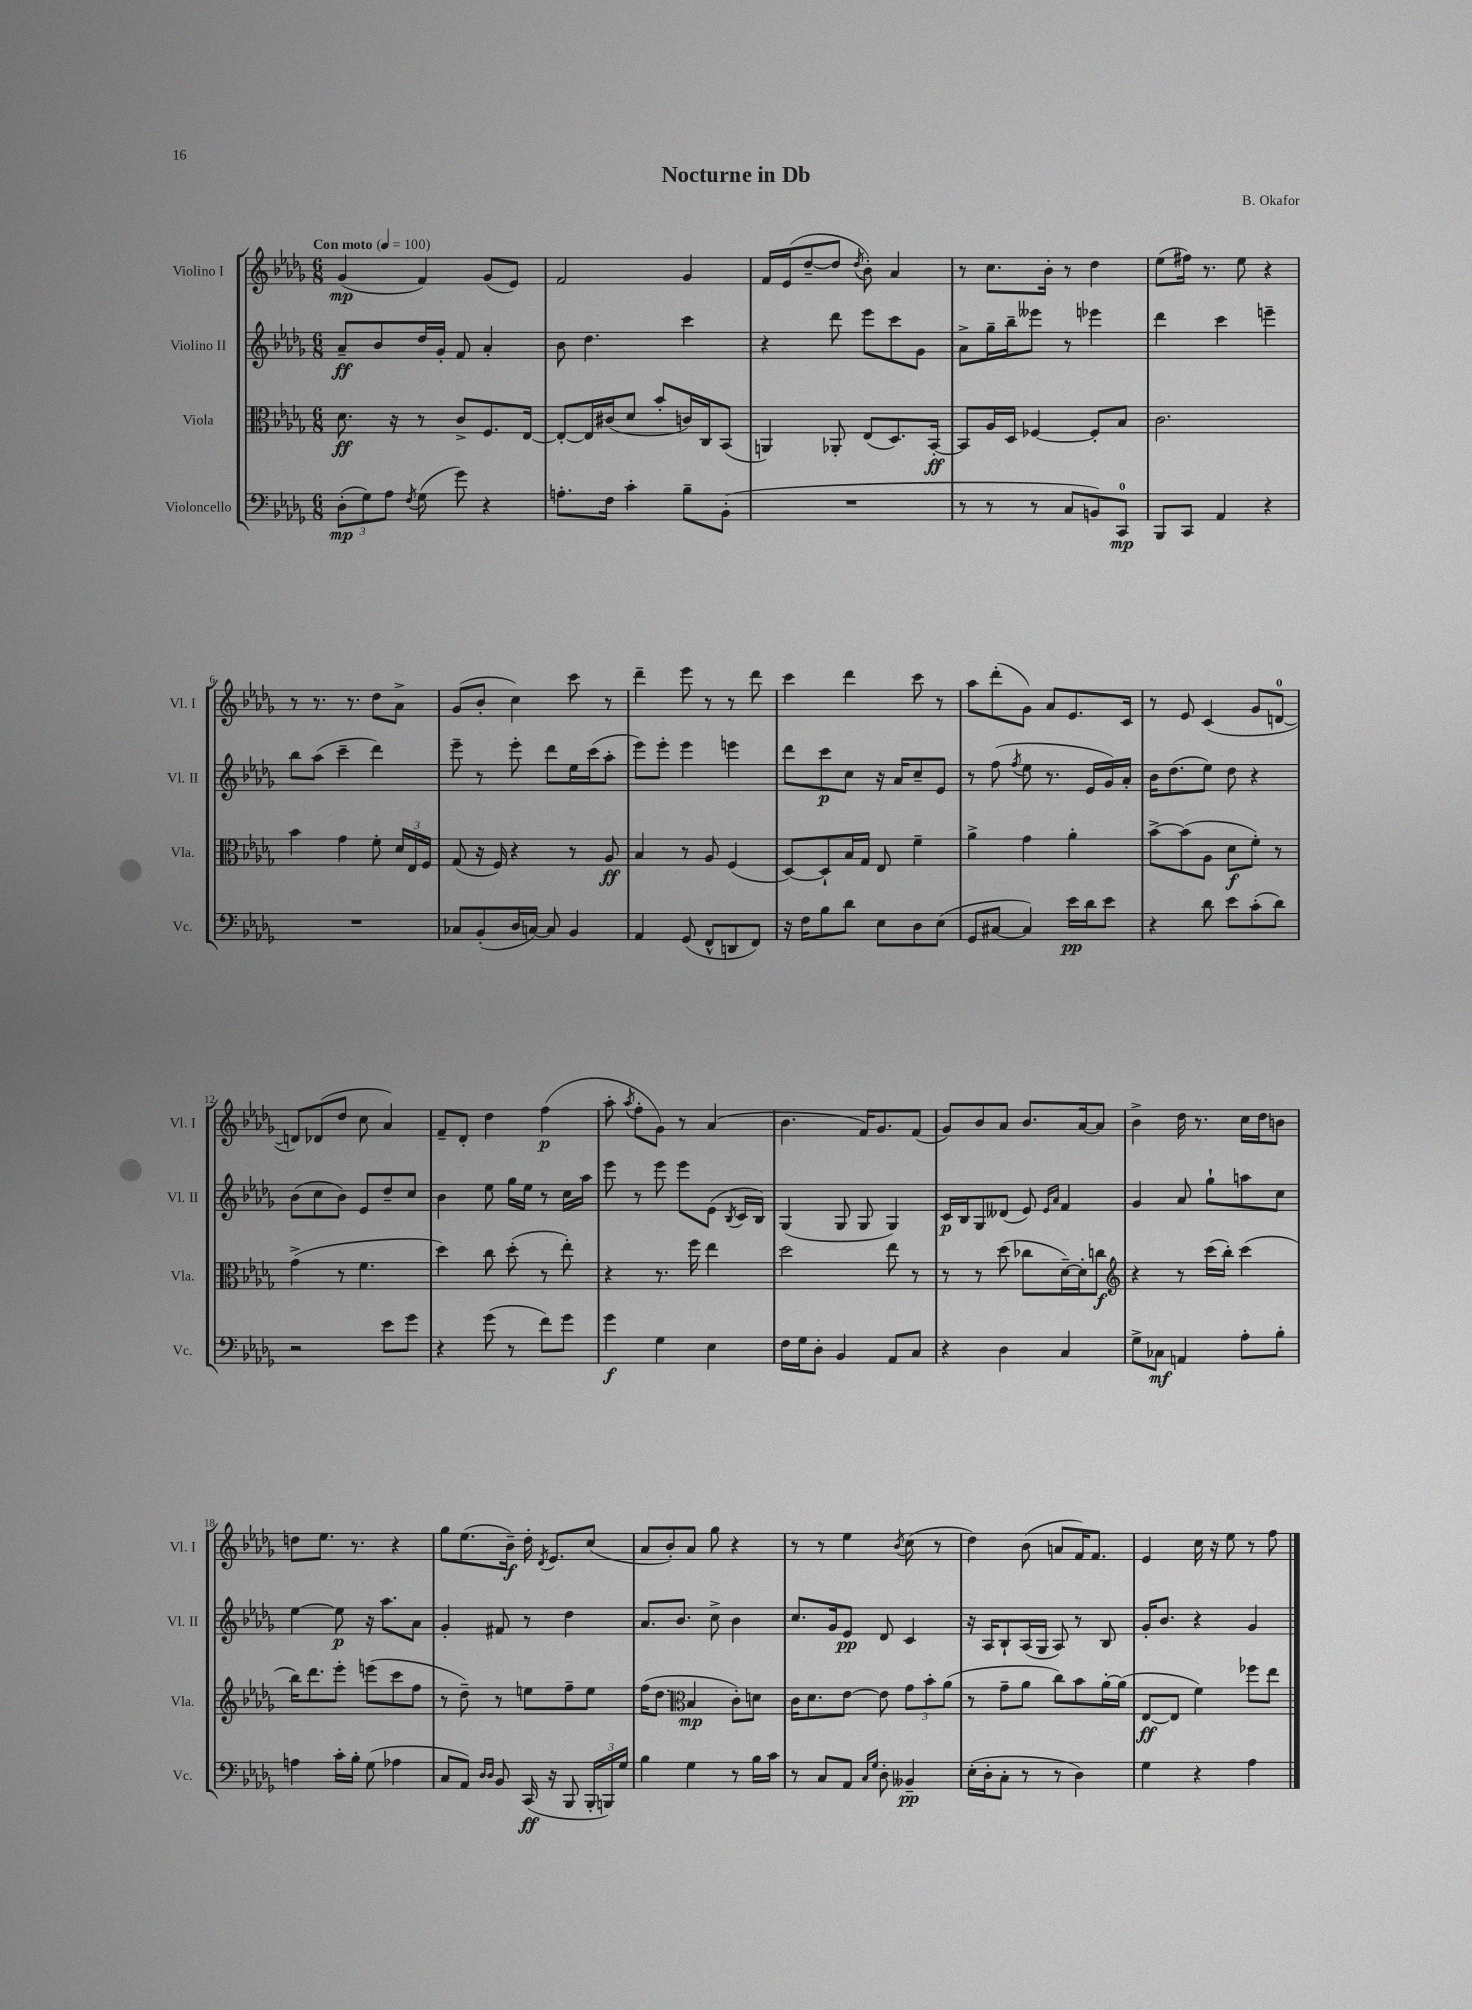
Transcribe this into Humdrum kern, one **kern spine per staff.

**kern	**kern	**kern	**kern
*staff4	*staff3	*staff2	*staff1
*clefF4	*clefC3	*clefG2	*clefG2
*k[b-e-a-d-g-]	*k[b-e-a-d-g-]	*k[b-e-a-d-g-]	*k[b-e-a-d-g-]
*M6/8	*M6/8	*M6/8	*M6/8
*MM100	*MM100	*MM100	*MM100
(12D-'	8.d-	8a-~	(4g-
12G-)	.	.	.
.	.	8b-	.
12A-	.	.	.
.	16r	.	.
8qF	.	.	.
(8G-	8r	16dd-	4f)
.	.	16g-'	.
8g-)	8c^	8f	.
4r	8.F	4a-'	(8g-
.	.	.	8e-)
.	[16E-	.	.
=	=	=	=
8.A'	8E-'_	8b-	2f
.	16E-]	4.dd-	.
16F	(16c#	.	.
4c'	8d-	.	.
.	8b-'	.	.
8B-~	16c)	4ccc	4g-
.	16C	.	.
(8BB-'	(8BB-	.	.
=	=	=	=
2.r	4AA)	4r	16f
.	.	.	(16e-
.	.	.	[8dd-~
.	8AA-'	8ddd-	8dd-]
.	.	.	8qdd-
.	(8E-	8eee-	8b-')
.	8.D-)	8ccc	4a-
.	.	8g-	.
.	[16BB-'	.	.
=	=	=	=
8r	8BB-]	8a-^	8r
8r	16A-	16gg-~	8.cc
.	16D-	16bb-~	.
8r	[4F-	8eee--	.
.	.	.	16b-'
8C	.	8r	8r
8BB)	8F-']	4eee-	4dd-
8CC	8B-	.	.
=	=	=	=
8BBB-	2.c	4ddd-	(8ee-
8CC	.	.	16ff#)
.	.	.	8.r
4AA-	.	4ccc	.
.	.	.	8ee-
4r	.	4eee~	4r
=	=	=	=
2.r	4b-	8bb-	8r
.	.	(8aa-	8.r
.	4g-	4ccc~	.
.	.	.	8.r
.	8f'	4ddd-)	8dd-
.	24d-	.	8a-^
.	24E-	.	.
.	24F	.	.
=	=	=	=
8C-	(8G-	8eee-~	(8g-
(8BB-'	16r	8r	8b-'
.	16F)	.	.
16D-	4r	8eee-'	4cc)
[16C)	.	.	.
8C]	.	8ddd-	.
4BB-	8r	16ee-	8ccc
.	.	(16ccc	.
.	8A-	8aa-'	8r
=	=	=	=
4AA-	4B-	8eee-)	4ddd-~
.	.	8eee-'	.
(8GG-	8r	4eee-	8eee-
8FF^^	8A-	.	8r
8DD	(4F	4eee	8r
8FF)	.	.	8ddd-
=	=	=	=
16r	[8D-)	8ddd-	4ccc
16F	.	.	.
8B-	8D-`]	8ccc	.
8d-	16B-	8cc	4ddd-
.	16G-	.	.
8E-	8E-	16r	.
.	.	16a-	.
8D-	4f~	8cc~	8ccc
(8E-	.	8e-	8r
=	=	=	=
8GG-	4a-^	8r	8aa-
[8C#	.	(8ff	(8ddd-'
.	.	8qff	.
4C#])	4g-	8ee-	8g-)
.	.	8.r	8a-
16e-	4a-'	.	8.e-
16d-	.	16e-	.
8e-	.	16g-)	.
.	.	16a-'	16c
=	=	=	=
4r	[8b-^	16b-	8r
.	.	(8.dd-	.
.	(8b-]	.	8e-
8d-	8A-	8ee-)	(4c
8e-	8d-	8dd-	.
(8c'	8f')	4r	8g-
8d-)	8r	.	[8d
=	=	=	=
2r	(4g-^	(8b-	8d])
.	.	8cc	(8d-
.	8r	8b-)	8dd-
.	4.f	8e-	8cc
8e-	.	8dd-~	4a-)
8g-	.	8cc	.
=	=	=	=
4r	4dd-)	4b-	8f~
.	.	.	8d-'
(8g-	8cc	8ee-	4dd-
8r	(8dd-'	16gg-	.
.	.	16ee-	.
8f)	8r	8r	(4ff
8g-	8ee-')	16cc	.
.	.	16aa-	.
=	=	=	=
4g-	4r	8eee-	8aa-'
.	.	.	8qaa-
.	.	8r	8ff'
4G-	8.r	8eee-	8g-)
.	.	8eee-	8r
.	16ff	.	.
4E-	4ee-	(8e-	(4a-
.	.	8qB-	.
.	.	16c	.
.	.	16B-)	.
=	=	=	=
16F	2dd-	(4G-	4.b-
16G-	.	.	.
8D-'	.	.	.
4BB-	.	8G-	.
.	.	8G-	16f)
.	.	.	8.g-
8AA-	8ee-	4G-)	.
8C	8r	.	(8f
=	=	=	=
4r	8r	16c	8g-)
.	.	16B-	.
.	8r	8G-	8b-
4D-	(8dd-	(8d--	8a-
.	8cc-	8e-)	8.b-
.	.	16qqe-	.
.	.	16qqa-	.
4C	[16d-~)	4f	.
.	16d-']	.	[16a-
.	8cc	.	8a-]
=	=	=	=
*	*clefG2	*	*
8G-^	4r	4g-	4b-^
8C-	.	.	.
4AA	8r	8a-	16dd-
.	.	.	8.r
.	(16ccc	8gg-`	.
.	16bb-')	.	.
8A-'	(4ccc	8aa	16cc
.	.	.	16dd-
8B-'	.	8cc	8b
=	=	=	=
4A	16bb-)	[4ee-	8dd
.	8.ddd-	.	.
.	.	.	8.ee-
16c'	8eee-'	8ee-]	.
16B-'	.	.	8.r
(8G-	(8eee	16r	.
.	.	8.aa-	.
4A-	8ccc	.	4r
.	8ff	8a-	.
=	=	=	=
8C	8r	4g-'	8gg-
8AA-)	8dd-~)	.	(8.ee-
16qqD-	.	.	.
16qqD-	.	.	.
8BB-	8r	8f#	.
.	.	.	16b-~)
(16CC	8ee	8r	16dd-'
.	.	.	8qd-
16r	.	.	8.e-
8BBB-	8ff~	4dd-	.
24BBB-'	8ee	.	(8cc
24BBB)	.	.	.
24G-	.	.	.
=	=	=	=
4B-	(16ff	8.a-	8a-
.	8.dd-	.	.
.	.	.	8b-')
.	.	8.b-	.
*	*clefC3	*	*
4G-	4B-	.	8a-
.	.	8cc^	8gg-
8r	8c')	4b-	4r
16B-	8d	.	.
16c	.	.	.
=	=	=	=
8r	16c	8.cc	8r
.	8.d-	.	.
8C	.	.	8r
.	.	16g-	.
8AA-	[8e-	8e-	4ee-
16qqC	.	.	.
16qqG-	.	.	.
8D-'	8e-]	8d-	.
.	.	.	8qb-
4BB--~	12g-	4c	(8cc
.	12b-'	.	.
.	.	.	8r
.	(12a-	.	.
=	=	=	=
(16E-'	8r	16r	4dd-)
16D-'	.	16A-	.
8C'	8g-~	8B-`	.
8r	8a-	(16A-	(8b-
.	.	16G-	.
8r	8cc)	8A-)	8a
4D-)	8b-	8r	16f)
.	.	.	8.f
.	[16a-'	8B-	.
.	(16a-]	.	.
=	=	=	=
4G-	[8E-	16g-'	4e-
.	.	8.b-	.
.	8E-]	.	.
4r	4f)	4r	16cc
.	.	.	16r
.	.	.	8ee-
4A-	8ff-	4g-	8r
.	8ee-	.	8ff
==	==	==	==
*-	*-	*-	*-
